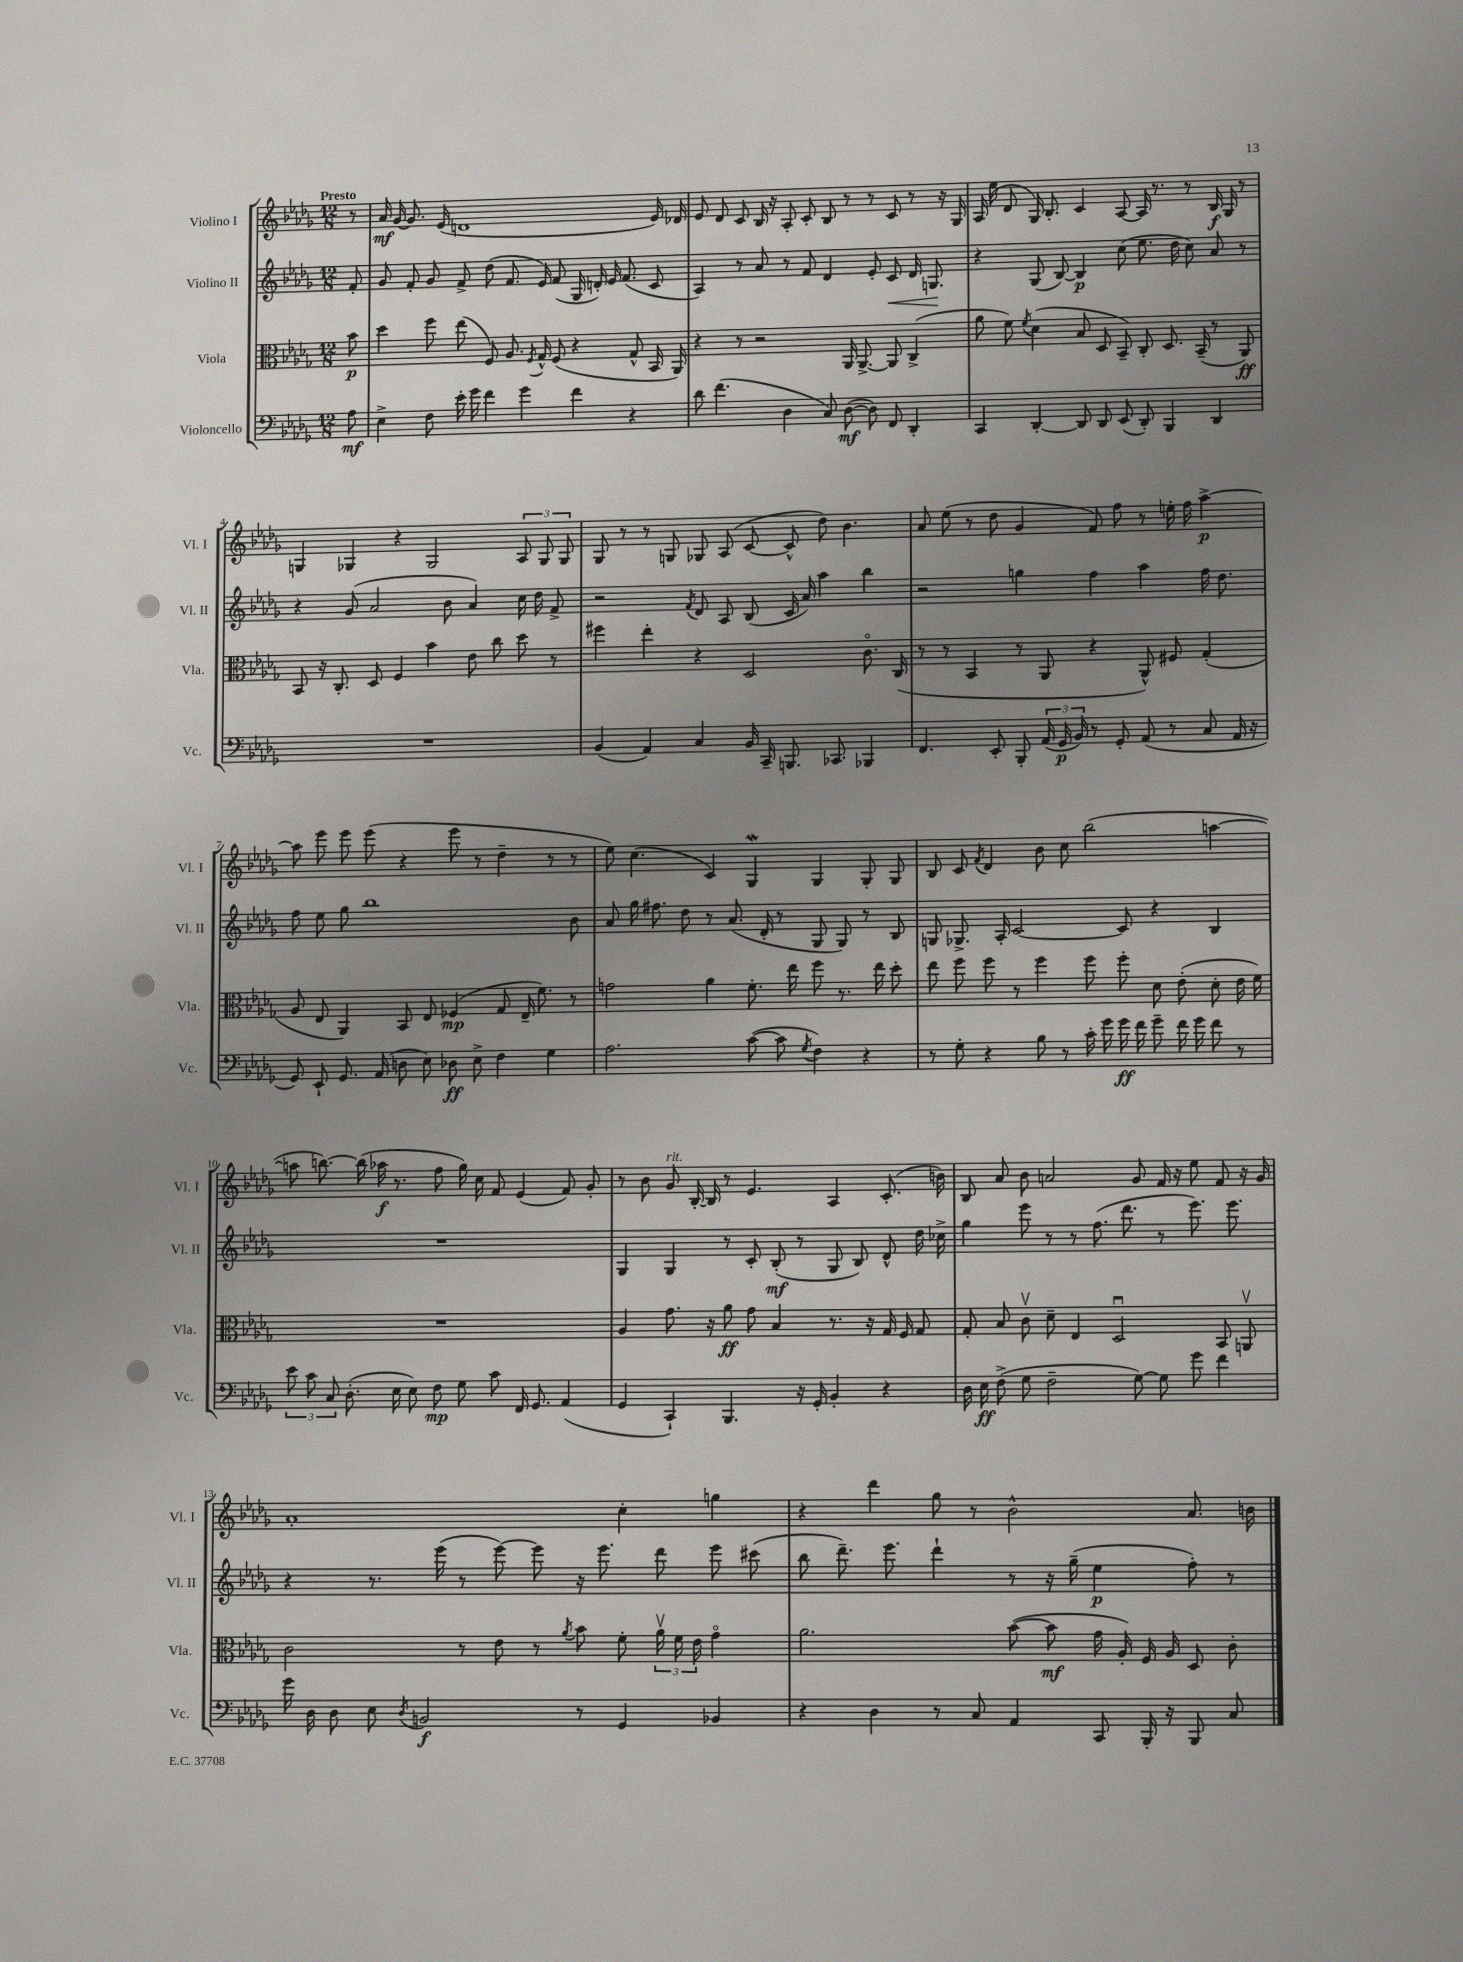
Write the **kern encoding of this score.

**kern	**kern	**kern	**kern
*staff4	*staff3	*staff2	*staff1
*clefF4	*clefC3	*clefG2	*clefG2
*k[b-e-a-d-g-]	*k[b-e-a-d-g-]	*k[b-e-a-d-g-]	*k[b-e-a-d-g-]
*M12/8	*M12/8	*M12/8	*M12/8
8A-	8b-	8f'	8r
=	=	=	=
4E-^	4dd-	8g-	16a-
.	.	.	[16g-
.	.	8f'	8.g-]
8F	8ff	8g-	.
.	.	.	(16e-
16e-'	(8ee-	8f^	1d
16g-	.	.	.
4f	8F)	(8dd-	.
.	8.A-	8.f	.
4g-	.	.	.
.	8qF	.	.
.	16G-^^	16e-)	.
.	(8F	(8f	.
4f	4r	16G-	.
.	.	16d')	.
.	.	16e-	.
.	.	(8.f	.
4r	8G-^^	.	.
.	16BB-	8c	16e-)
.	16AA-)	.	16d-
=	=	=	=
8d-	4r	4A-)	8e-
(4.f	.	.	8d-
.	8r	8r	8c
.	2r	8a-	16B-
.	.	.	16r
4D-	.	8r	8A-'
.	.	8f	8c'
8C)	.	4d-	8B-
([8D-	16AA-	.	8r
.	[8.AA-^	.	.
8D-])	.	8e-'	8r
8FF	8AA-]	8c	8c
4DD-'	(4C^	16d-	8r
.	.	8.G	.
.	.	.	16r
.	.	.	16G-
=	=	=	=
4CC	8a-	4r	(16A-
.	.	.	16ee-
.	8f)	.	8d-
.	8qf	.	.
[4DD-'	(4d-	(8G-	16G-)
.	.	.	8.B-'
.	.	[8B-)	.
8DD-]	8B-	4B-]	4c
8DD-	8D-	.	.
(8EE-	8BB-~)	(8cc	[8A-
8DD-')	8C'	8.ee-	16A-]
.	.	.	8.r
4BBB-	8.D-	.	.
.	.	16dd-	.
.	.	8cc)	8r
.	(16BB-~	.	.
4DD-	8r	8a-	16B-
.	.	.	16G-
.	8AA-)	8r	8r
=	=	=	=
1.r	8BB-	4r	4G
.	16r	.	.
.	8.C'	.	.
.	.	(8g-	4G-
.	8D-	2a-	.
.	4F	.	4r
.	4b-	.	2G-
.	.	8b-	.
.	8e-	4a-)	.
.	8cc	.	.
.	8dd-	16cc	12A-
.	.	16dd-	.
.	.	.	12G-
.	8r	8f^	.
.	.	.	12G-
=	=	=	=
(4BB-	4ff#	2r	8G-
.	.	.	8r
4AA-)	4ee-'	.	8r
.	.	.	8G
.	.	8qf	.
4C	4r	8d-	8G-
.	.	8A-	(8A-
16BB-	2D-	(8B-	[8c
16CC~	.	.	.
8.BBB	.	16c	8c^^]
.	.	16a-)	.
.	.	4aa-	8dd-)
8.CC-	.	.	.
.	.	.	4.b-
4BBB-	8.co	4bb-	.
.	(16C	.	.
=	=	=	=
4.FF	8r	2r	8a-
.	8r	.	(8ee-
.	4BB-	.	8r
8EE-'	.	.	8dd-
8BBB-'	8r	4gg	4g-
(24AA-	8AA-	.	.
24GG-	.	.	.
24BB-)	.	.	.
8r	4r	4ff	8f)
8GG-'	.	.	8ff
(8AA-	8AA-^^)	4aa-	8r
8r	8F#	.	16ee'
.	.	.	16ff
8C	(4G-'	16ff	[4aa-^
.	.	8.dd-	.
16AA-	.	.	.
16r	.	.	.
=	=	=	=
8GG-)	8A-	8ff	8aa-]
8EE-`	8E-	8ee-	8eee-
8.GG-	4AA-)	8gg-	8eee-
.	.	1bb-	(8eee-
(16AA-	.	.	.
8D	8BB-	.	4r
8E-)	8E-	.	.
8D-	(4F-	.	8eee-
8E-^	.	.	8r
4F	8G-	.	4dd-~
.	16E-~	.	.
.	8.f)	.	.
4G-	.	.	8r
.	8r	8b-	8r
=	=	=	=
2.A-	2g	8a-	8ee-)
.	.	16gg-	(4.cc
.	.	8.ff#	.
.	.	8dd-	.
.	4a-	8r	4c)
.	.	(8.a-	.
([8c	8.f'	.	4G-
.	.	16d-'	.
8c]	.	8r	.
.	16ee-	.	.
8qG-	.	.	.
4F)	8ff	8G-	4G-
.	8.r	8G-)	.
4r	.	8r	8G-'
.	16ee-	.	.
.	8dd-'	8B-	8G-
=	=	=	=
8r	8ee-	8G	8B-
8G-'	8ff	8.G-^	8c
.	.	.	8qf
4r	8ff	.	4d-
.	.	16A-'	.
.	8r	[2c	.
8B-	4ff	.	8b-
8r	.	.	8cc
16c'	8ff	.	(2bb-
16g-	.	.	.
16g-	8ff'	8c]	.
16f	.	.	.
8g-~	8d-	4r	.
16f	(8e-'	.	.
16g-	.	.	.
8f	8d-'	4B-	[4aa
8r	16e-	.	.
.	16f)	.	.
=	=	=	=
12e-	1.r	1.r	8aa]
12c	.	.	.
.	.	.	[8.bb)
12C	.	.	.
(8.D-'	.	.	.
.	.	.	(16bb]
.	.	.	16aa-
16E-	.	.	8.r
8E-)	.	.	.
8F	.	.	8ff
8G-	.	.	16gg-)
.	.	.	16cc
8c	.	.	8f
16FF	.	.	(4e-
8.GG-	.	.	.
(4AA-	.	.	8f)
.	.	.	8g-'
=	=	=	=
4GG-	4A-	4G-	8r
.	.	.	8b-
4CC`)	8.g-	4G-	8g-
.	.	.	[16B-'
.	16r	.	16B-]
4.BBB-	8a-	8r	8r
.	8g-	8c'	4.e-
.	4B-	(8B-'	.
16r	.	8r	.
16GG-'	.	.	.
4BB-'	8.r	8G-	4A-
.	.	8B-)	.
.	16r	.	.
4r	16G-	8d-^^	(8.c'
.	16F	.	.
.	8G-	16dd-	.
.	.	16cc-^	16b)
=	=	=	=
16D-	8G-'	4gg-	8B-
16E-	.	.	.
(8F^	8B-	.	8a-
8G-	8cv	8eee-	8b-
2F~	8d-~	8r	2a
.	4E-	8r	.
.	.	(8.ff	.
.	2D-u	.	.
.	.	8.ddd-	.
[8G-)	.	.	8g-
8G-]	.	8r	16f
.	.	.	16r
8g-	.	8.eee-)	8ee-
4f	8BB-	.	8f
.	.	8.eee-	.
.	8AAv	.	16r
.	.	.	16g-
=	=	=	=
16g-	2c	4r	1a-'
16D-	.	.	.
8D-	.	.	.
8E-	.	8.r	.
8qD-	.	.	.
2BB	.	.	.
.	.	(16eee-	.
.	8r	8r	.
.	8e-	[8eee-)	.
.	8r	8eee-]	.
.	8qa-	.	.
8r	8b-	16r	.
.	.	8.eee-	.
4GG-	8f'	.	4cc'
.	24a-v	8ddd-	.
.	24f	.	.
.	24e-	.	.
4BB-	4g-o	8eee-	4gg
.	.	(8ccc#	.
=	=	=	=
4r	2.a-	8bb-	4r
.	.	8.ddd-~)	.
4D-	.	.	4ddd-
.	.	8.eee-	.
8r	.	4ddd-`	8gg-
8C	.	.	8r
4AA-	([8b-	8r	2b-^^
.	8b-]	16r	.
.	.	(16gg-~	.
8CC	16g-	4ee-	.
.	16A-')	.	.
16BBB-'	16F	.	.
16r	16A-	.	.
8BBB-	8D-	8ff')	8.a-
8C	8c'	8r	.
.	.	.	16b
==	==	==	==
*-	*-	*-	*-
